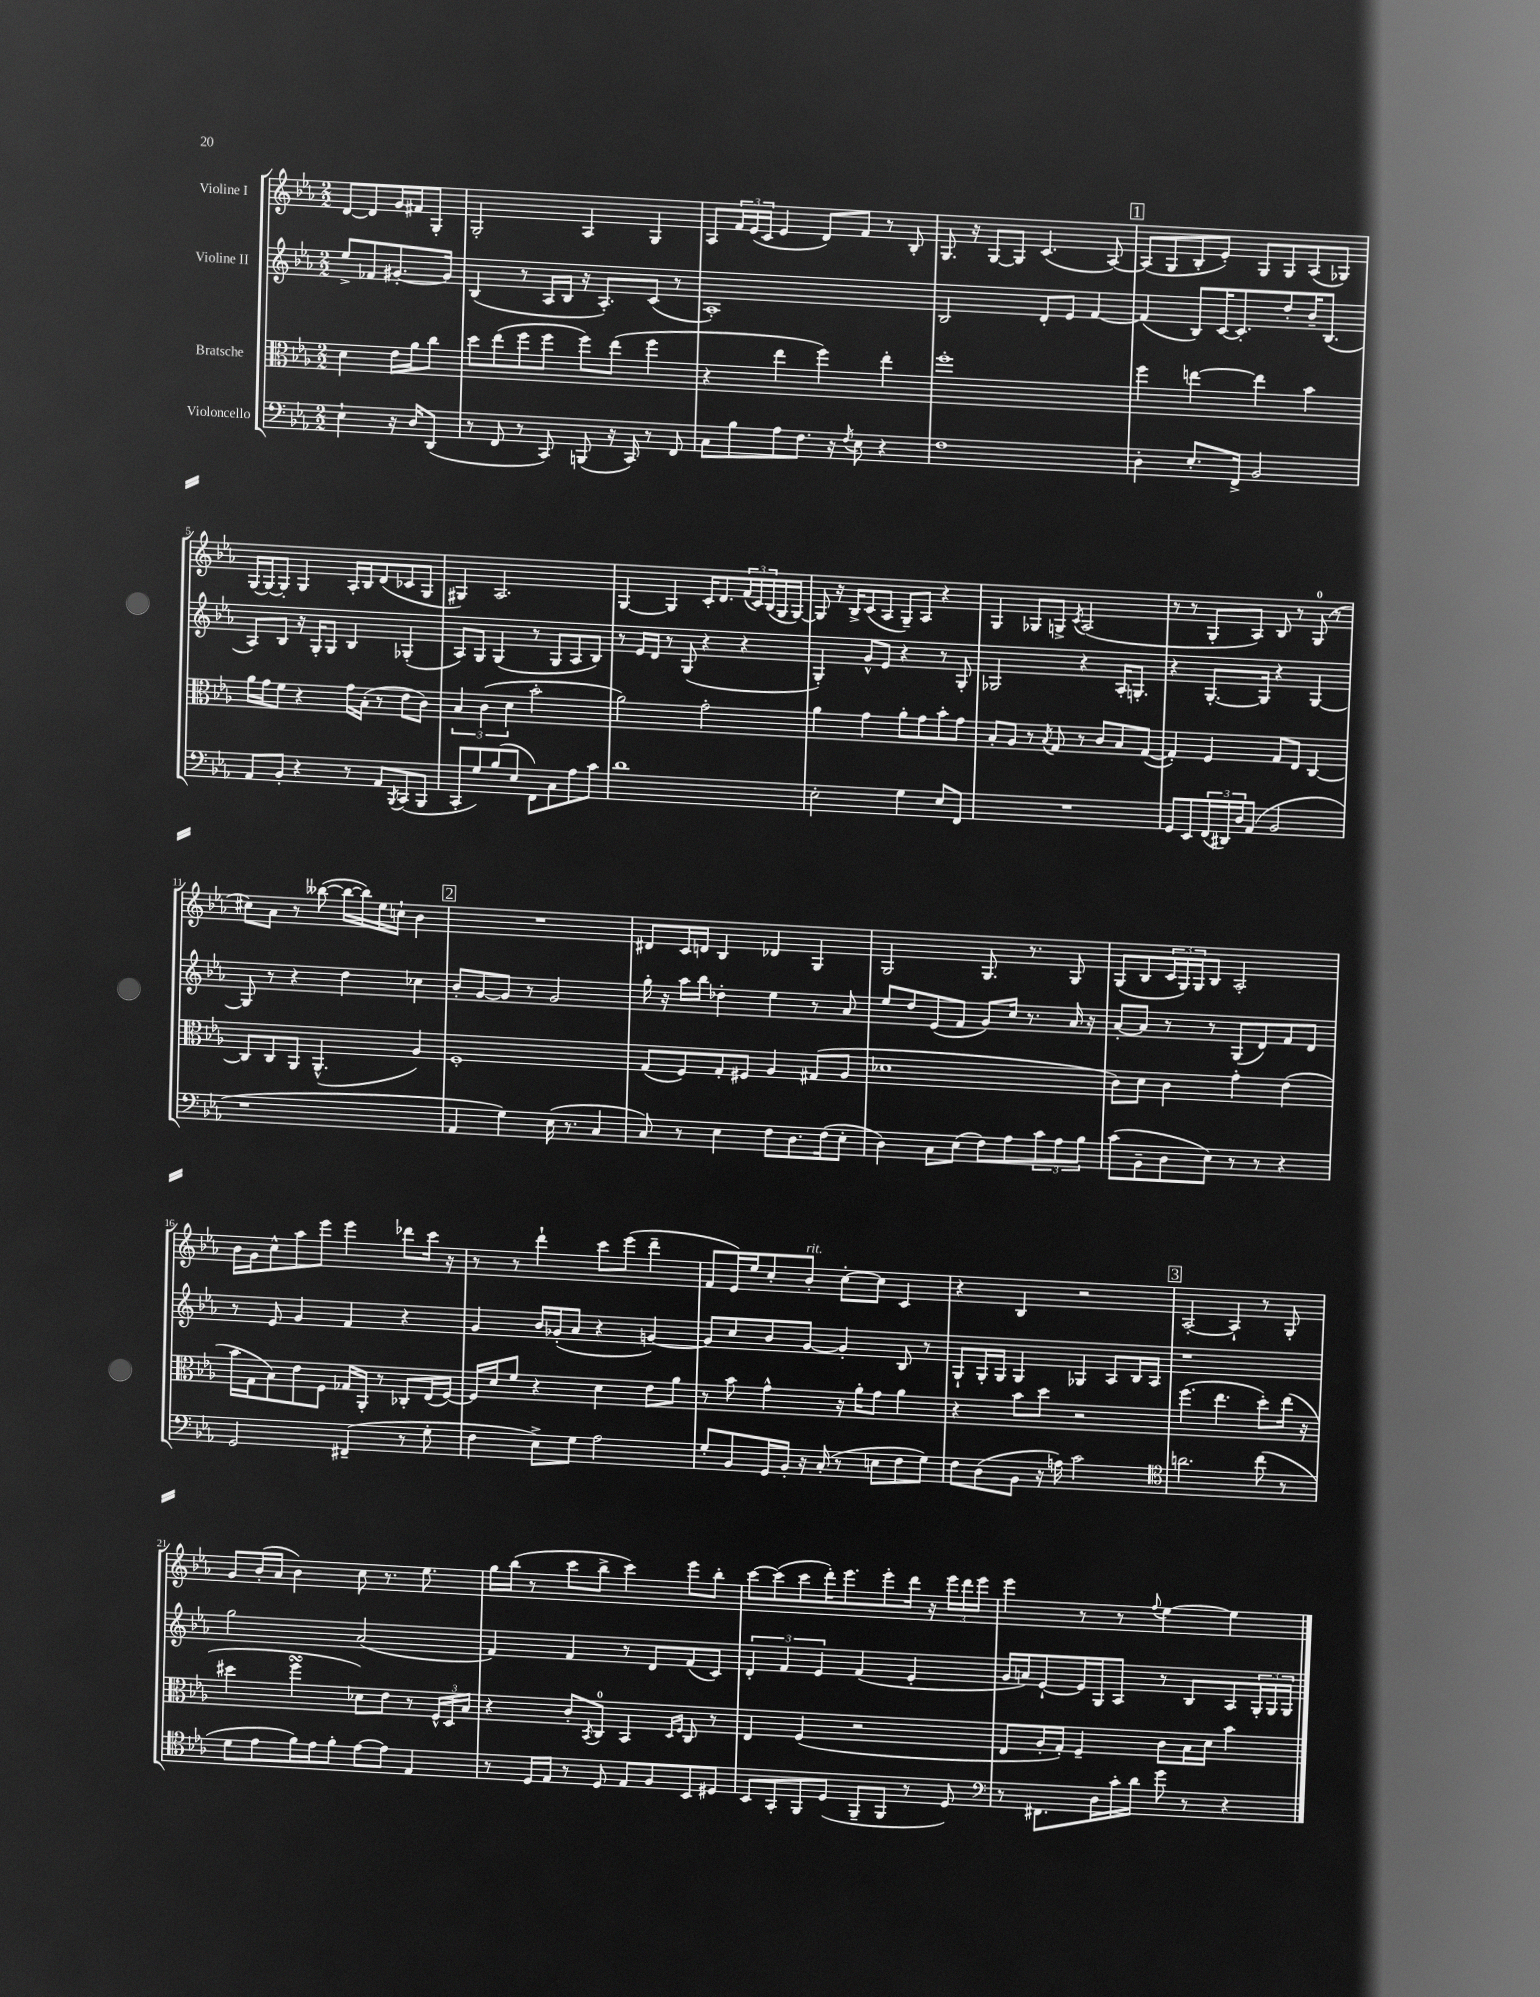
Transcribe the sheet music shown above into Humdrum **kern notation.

**kern	**kern	**kern	**kern
*staff4	*staff3	*staff2	*staff1
*clefF4	*clefC3	*clefG2	*clefG2
*k[b-e-a-]	*k[b-e-a-]	*k[b-e-a-]	*k[b-e-a-]
*M2/2	*M2/2	*M2/2	*M2/2
4E-`	4d	8ee-^	[8d
.	.	8f-	8d]
16r	16e-	[8.g#'	16g
16D	16a-	.	16f#
(8DD	8cc	.	8G'
.	.	16g#]	.
=	=	=	=
8r	8dd	(4B-	2G'
8FF	(8ee-	.	.
8r	8ff	8r	.
8CC)	8ff	16A-	.
.	.	16B-	.
(8BBB	8ff)	16r	4A-
.	.	8.A-')	.
16r	(8ee-	.	.
16CC)	.	.	.
8r	4ff	(8c	4G
8FF	.	8r	.
=	=	=	=
8C	4r	1A-')	8A-
8B-	.	.	24f
.	.	.	(24e-
.	.	.	24c
8A-	4ee-	.	4e-
8.F	.	.	.
.	4ff)	.	8d)
16r	.	.	.
8qF	.	.	.
8E-	.	.	8f
4r	4ee-'	.	8r
.	.	.	8B-'
=	=	=	=
1F	1ff'	2B-	8.G
.	.	.	16r
.	.	.	[8G
.	.	.	8G]
.	.	8d'	(4.c
.	.	8e-	.
.	.	[4f	.
.	.	.	[8A-)
=	=	=	=
4D'	4ff	(4f]	(8A-]
.	.	.	8G
8.E-'	[4ee	8B-)	8B-'
.	.	[16c	8e-')
16FF^	.	8.c']	.
2BB-	4ee]	.	8G
.	.	8dd'	8G
.	4b-	16b-~	(8A-
.	.	(8.B-	.
.	.	.	8G-)
=	=	=	=
8AA-	16a-	8A-)	[16G
.	16g	.	16G_
8BB-'	8f	8B-	8G']
4r	4r	16r	4G
.	.	16G'	.
.	.	8G	.
8r	16g	4B-	16A-'
.	(16B-'	.	16B-
8AA-	8r	.	(8d
8qBBB-	.	.	.
(8CC	8e-	(4G-'	8c-
8BBB-	8c)	.	8G
=	=	=	=
8CC'	6B-	8A-)	4G#)
8G)	.	8G	.
.	(6c	.	.
(8B-	.	(4G	2.A-
.	6d	.	.
8E-	.	.	.
8FF)	2b-'	8r	.
8C	.	8G	.
8A-	.	8A-	.
8c	.	8B-)	.
=	=	=	=
1d	2a-)	8r	[4G
.	.	16e-	.
.	.	16d	.
.	.	8r	4G]
.	.	(8G	.
.	2g'	4r	16c'
.	.	.	8.d
.	.	4r	(24f
.	.	.	24c)
.	.	.	(24B-
.	.	.	16G
.	.	.	[16G)
=	=	=	=
2E-'	4a-	4G')	8G]
.	.	.	16r
.	.	.	16B-^
.	4g	8g^^	(8c
.	.	8e-	8A-
4G	8a-'	4r	8G~)
.	8g	.	8A-
8E-	8b-'	8r	4r
8FF	8g	8G'	.
=	=	=	=
1r	8B-'	2G-	4G
.	8A-	.	.
.	8r	.	8G-
.	8qB-	.	.
.	8G	.	8G^
.	.	.	8qc
.	8r	4r	(2A-
.	8c	.	.
.	8B-	16A-'	.
.	.	8.G'	.
.	([8G	.	.
=	=	=	=
8GG	4G'])	4r	8r
8EE-	.	.	8r
(24FF	4F	[8.G'	8G'
24DD#)	.	.	.
24D	.	.	.
(8AA-	.	.	8A-)
.	.	16G]	.
2BB-	8G	4r	8B-
.	8E-	.	8r
.	[4C	[4G	(8G
.	.	.	8r
=	=	=	=
1r	8C]	8G]	8cc#)
.	8C	8r	8a-
.	8AA-	4r	8r
.	(4.AA-^^	.	([8bb--
.	.	4dd	16bb--_
.	.	.	16bb--])
.	.	.	16ee-
.	.	.	16cc`
.	4A-)	4cc-	4b-
=	=	=	=
4AA-	1F'	8b-'	1r
.	.	[8g	.
4G)	.	8g]	.
.	.	8r	.
(16E-	.	2g	.
8.r	.	.	.
4C	.	.	.
=	=	=	=
8C)	(8G	16gg'	8d#
.	.	16r	.
8r	8F)	16aa-	16c
.	.	16bb-	16d
4E-	8G'	4dd-'	4B-
.	8F#	.	.
8F	4A-	4ee-	4d-
8.D	.	.	.
.	(8G#	8r	4G
(16F	.	.	.
8E-'	8A-	8a-	.
=	=	=	=
4D)	1d-	8ee-	2G
.	.	8dd	.
8C	.	(8e-	.
(8E-	.	8f	.
8F)	.	8g)	8.G
8A-	.	16cc	.
.	.	8.r	8.r
12c	.	.	.
12A-	.	.	.
.	.	16a-	8G
12B-	.	.	.
.	.	16r	.
=	=	=	=
(8c	8c)	[8a-'	(8G
8BB-~	8d	8a-]	8B-
8D	4c	8r	24c
.	.	.	24G)
.	.	.	24G
8E-)	.	8r	8B-
8r	4g'	(8G	2A-'
8r	.	8d)	.
4r	(4e-	8f	.
.	.	8d	.
=	=	=	=
2GG	16b-	8r	16b-
.	16G	.	16g
.	8B-)	8e-	8cc^^
.	8e-	4g	8aa-
.	8F	.	8eee-
(4FF#~	16G-	4f	4eee-
.	16AA-'	.	.
.	8r	.	.
8r	8C-'	4r	8ddd-
8G'	(16E-	.	16ccc
.	[16F)	.	16r
=	=	=	=
4F	16F]	4g	8r
.	16d	.	.
.	8f	.	8r
8E-^)	4r	16b-	4ddd`
.	.	(16g-'	.
8G	.	8a-	.
2A-	4d	4r	8ccc
.	.	.	(8eee-
.	8e-	[4g)	4ddd~
.	8a-	.	.
=	=	=	=
8G'	8r	8g]	8f
8BB-	8b-	8cc	16e-)
.	.	.	16ee-
16GG	4g^^	8b-	8cc'
16BB-'	.	.	.
16r	.	[8g	8b-'
(16C'	.	.	.
8r	16r	4g']	[8cc'
.	16a-'	.	.
8E	8g	.	8cc]
8F	4a-	8B-	4c
8G)	.	8r	.
=	=	=	=
8F	4r	8G`	4r
(8D	.	16G'	.
.	.	16G	.
8BB-	8b-	4G	4B-
16r	8dd	.	.
16A)	.	.	.
2c	2r	4G-	2r
.	.	8A-	.
.	.	16B-	.
.	.	16A-	.
=	=	=	=
*clefC4	*	*	*
2.a	(4.ff	1r	[2A-'
.	4.ee-	.	.
.	.	.	4A-`]
(8cc	8dd')	.	8r
8r	(16ee-	.	8G'
.	16r	.	.
=	=	=	=
8d	4dd#	2gg	8g
8e-	.	.	(16b-'
.	.	.	16a-
16f)	4ff	.	4b-)
16e-	.	.	.
8f'	.	.	.
[8e-	8d-)	(2a-	8cc
8e-]	8e-	.	8.r
4E-	8r	.	.
.	.	.	8.ee-
.	24F^^	.	.
.	24D	.	.
.	24B-	.	.
=	=	=	=
8r	4r	4f)	16gg
.	.	.	(16bb-
16D	.	.	8r
16E-	.	.	.
8r	8c'	4f	8ccc
.	8qBB-	.	.
8D	8C	.	8bb-^
8E-	4BB-	8r	4ccc)
8F	.	8d	.
.	16qqD	.	.
.	16qqF	.	.
8BB-	8C	(8f	8eee-
8D#	8r	8c)	8bb-'
=	=	=	=
8BB-	4E-	6d'	[8ccc
8GG'	.	.	(8ccc]
.	.	6f	.
8FF	(4F	.	8ccc
.	.	6e-	.
(8D	.	.	16ddd')
.	.	.	8.eee-
8FF~	2r	(4f	.
8FF	.	.	8eee-'
8r	.	4e-'	16ddd
.	.	.	16r
8D)	.	.	24eee-
.	.	.	24ddd
.	.	.	24eee-
=	=	=	=
*clefF4	*	*	*
8r	8E-	16g	4eee-
.	.	16a)	.
8.FF#	16A-'	[8e-`	.
.	16G')	.	.
.	4F~	16e-]	8r
16D	.	16G	.
16c'	.	8A-	8r
16d	.	.	.
.	.	.	8qqff
8g	8c	8r	[4ee-
8r	16B-	8B-	.
.	16d	.	.
4r	4b-	8A-	4ee-]
.	.	24G'	.
.	.	24G	.
.	.	24G	.
==	==	==	==
*-	*-	*-	*-
